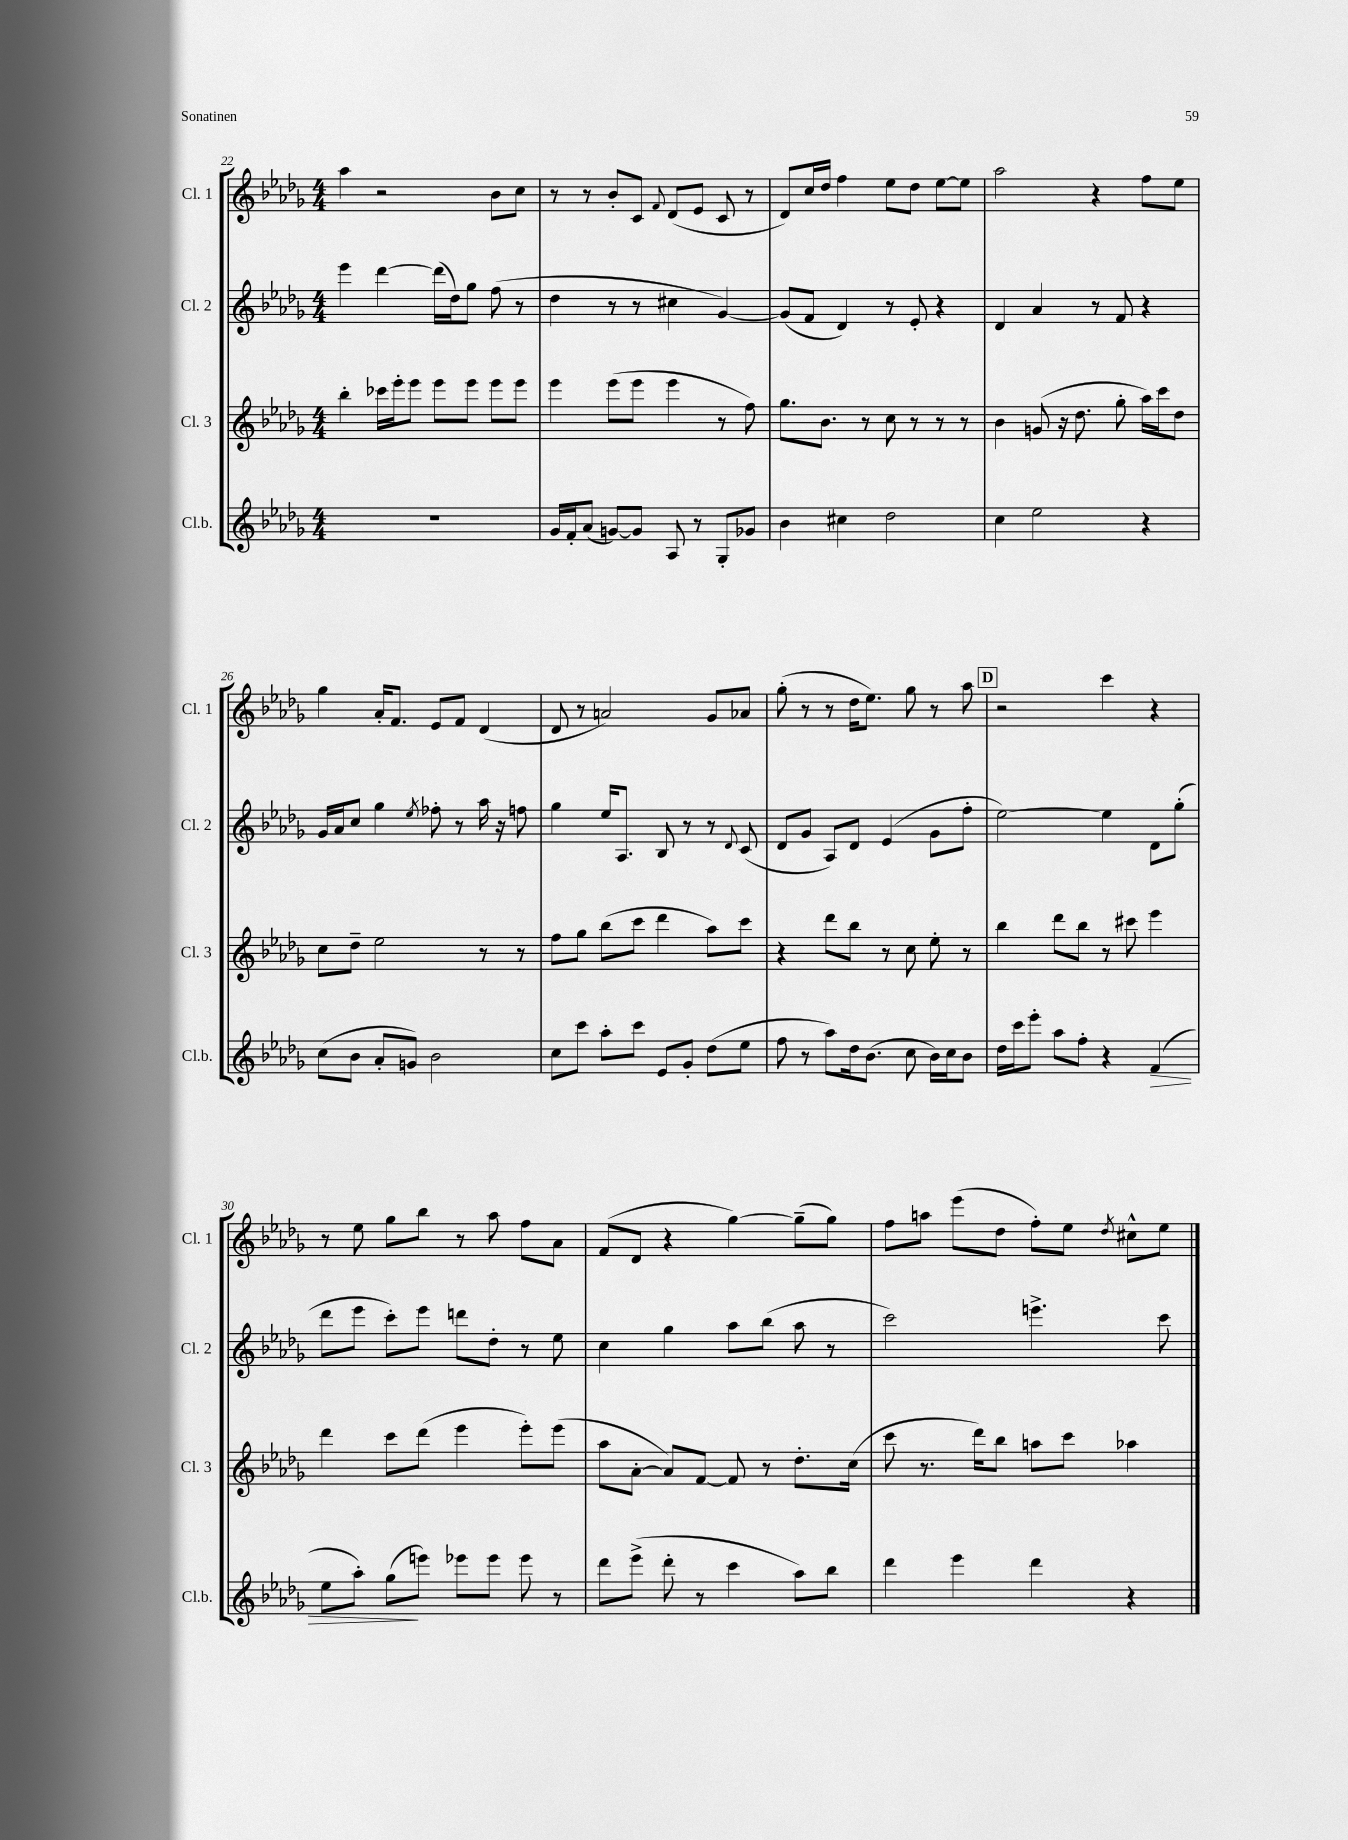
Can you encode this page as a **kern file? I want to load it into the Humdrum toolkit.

**kern	**kern	**kern	**kern
*staff4	*staff3	*staff2	*staff1
*clefG2	*clefG2	*clefG2	*clefG2
*k[b-e-a-d-g-]	*k[b-e-a-d-g-]	*k[b-e-a-d-g-]	*k[b-e-a-d-g-]
*M4/4	*M4/4	*M4/4	*M4/4
1r	4bb-'\	4eee-\	4aa-\
.	16ccc-\LL	[4ddd-\	2r
.	16eee-'\J	.	.
.	8eee-\J	.	.
.	8eee-\L	(16ddd-\]LL	.
.	.	16dd-\J)	.
.	8eee-\J	8gg-\J	.
.	8eee-\L	(8ff\	8b-\L
.	8eee-\J	8r	8cc\J
=	=	=	=
16g-/LL	4eee-\	4dd-\	8r
16f'/J	.	.	.
(8a-/J	.	.	8r
[8g/L)	(8eee-\L	8r	8b-'/L
8g/]J	8eee-\J	8r	8c/J
.	.	.	8qqf/
8A-/	4eee-\	4cc#\	(8d-/L
8r	.	.	8e-/J
8G-'/L	8r	[4g-/)	8c/
8g-/J	8ff\)	.	8r
=	=	=	=
4b-\	8.gg-\L	(8g-/]L	8d-/L)
.	.	8f/J	16cc/L
.	8.b-\J	.	16dd-/JJ
4cc#\	.	4d-/)	4ff\
.	8r	.	.
2dd-\	8cc\	8r	8ee-\L
.	8r	8e-'/	8dd-\J
.	8r	4r	[8ee-\L
.	8r	.	8ee-\]J
=	=	=	=
4cc\	4b-\	4d-/	2aa-\
2ee-\	(8g/	4a-/	.
.	16r	.	.
.	8.dd-\	.	.
.	.	8r	4r
.	8gg-'\	8f/	.
4r	16aa-\LL)	4r	8ff\L
.	16ccc\J	.	.
.	8dd-\J	.	8ee-\J
=	=	=	=
(8cc\L	8cc\L	16g-/LL	4gg-\
.	.	16a-/J	.
8b-\J	8dd-~\J	8cc/J	.
8a-'/L	2ee-\	4gg-\	16a-'/LK
.	.	.	8.f/J
8g/J)	.	.	.
.	.	8qee-/	.
2b-\	.	8ff-'\	8e-/L
.	.	8r	8f/J
.	8r	16aa-\	(4d-/
.	.	16r	.
.	8r	8ff\	.
=	=	=	=
8cc\L	8ff\L	4gg-\	8d-/
8ccc\J	8gg-\J	.	8r
8aa-'\L	(8bb-\L	16ee-/LK	2a/)
.	.	8.A-/J	.
8ccc\J	8ccc\J	.	.
8e-/L	4ddd-\	8B-/	.
8g-'/J	.	8r	.
(8dd-\L	8aa-\L)	8r	8g-/L
.	.	8qqd-/	.
8ee-\J	8ccc\J	(8c/	8a-/J
=	=	=	=
8ff\	4r	8d-/L	(8gg-'\
8r	.	8g-/J	8r
8aa-\L)	8ddd-\L	8A-/L)	8r
16dd-\k	8bb-\J	8d-/J	16dd-\LK
(8.b-\J	.	.	8.ee-\J)
.	8r	(4e-/	.
8cc\	8cc\	.	8gg-\
16b-\LL)	8ee-'\	8g-\L	8r
16cc\J	.	.	.
8b-\J	8r	8ff'\J	8aa-\
=	=	=	=
16dd-\LL	4bb-\	[2ee-\)	2r
16ccc\J	.	.	.
8eee-'\J	.	.	.
8aa-\L	8ddd-\L	.	.
8ff'\J	8bb-\J	.	.
4r	8r	4ee-\]	4ccc\
.	8ccc#\	.	.
(4f/	4eee-\	8d-\L	4r
.	.	(8gg-'\J	.
=	=	=	=
8ee-\L	4ddd-\	8ddd-\L	8r
8aa-'\J)	.	8eee-\J	8ee-\
(8gg-\L	8ccc\L	8ccc'\L)	8gg-\L
8eee\J)	(8ddd-\J	8eee-\J	8bb-\J
8eee-\L	4eee-\	8ddd\L	8r
8eee-\J	.	8dd-'\J	8aa-\
8eee-\	8eee-'\L)	8r	8ff\L
8r	(8eee-\J	8ee-\	8a-\J
=	=	=	=
8ddd-\L	8aa-\L	4cc\	(8f/L
(8eee-^\J	[8a-'\J	.	8d-/J
8ddd-'\	8a-/]L)	4gg-\	4r
8r	[8f/J	.	.
4ccc\	8f/]	8aa-\L	[4gg-\)
.	8r	(8bb-\J	.
8aa-\L)	8.dd-'\L	8aa-\	(8gg-~\]L
8bb-\J	.	8r	8gg-\J)
.	(16cc\Jk	.	.
=	=	=	=
4ddd-\	8ccc\	2ccc\)	8ff\L
.	8.r	.	8aa\J
4eee-\	.	.	(8eee-\L
.	16ddd-\LK)	.	.
.	8bb-\J	.	8dd-\J
4ddd-\	8aa\L	4.eee^\	8ff'\L)
.	8ccc\J	.	8ee-\J
.	.	.	8qdd-/
4r	4aa-\	.	8cc#^^\L
.	.	8ccc\	8ee-\J
==	==	==	==
*-	*-	*-	*-
